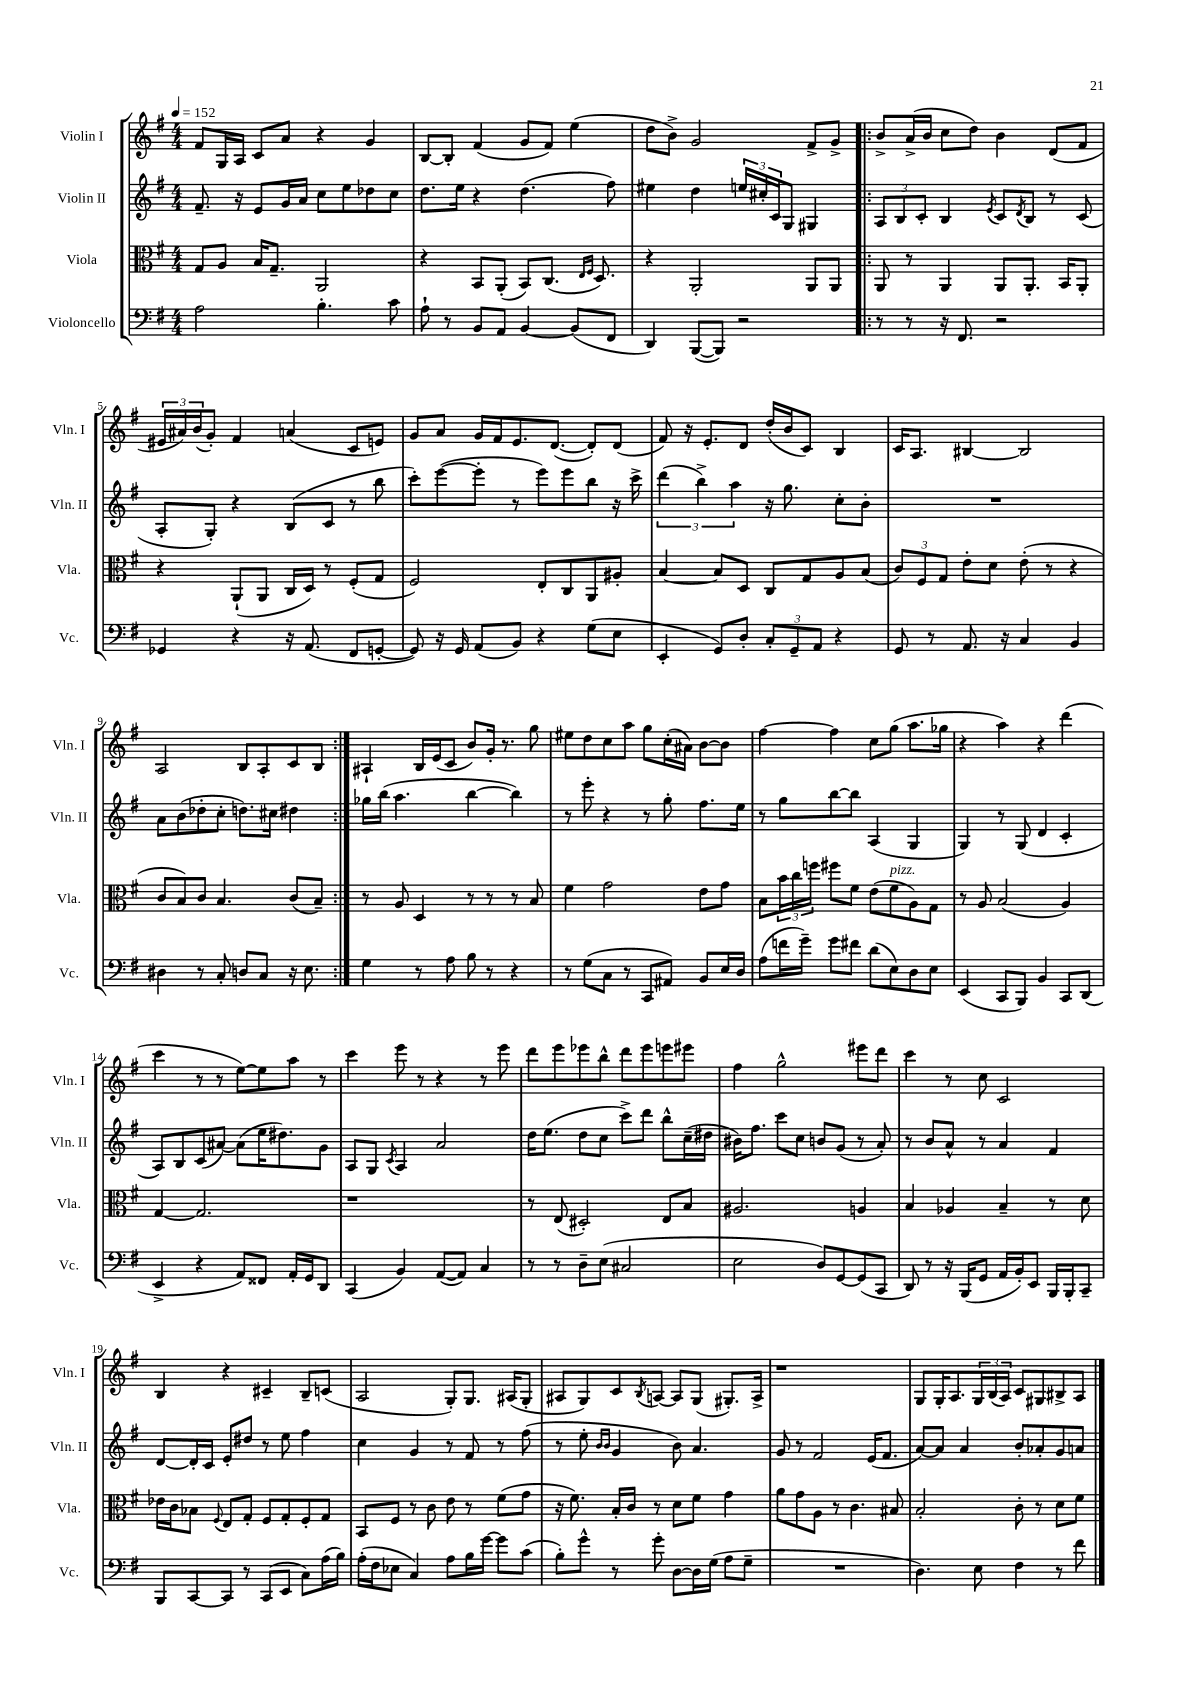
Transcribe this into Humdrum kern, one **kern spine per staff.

**kern	**kern	**kern	**kern
*staff4	*staff3	*staff2	*staff1
*clefF4	*clefC3	*clefG2	*clefG2
*k[f#]	*k[f#]	*k[f#]	*k[f#]
*M4/4	*M4/4	*M4/4	*M4/4
*MM152	*MM152	*MM152	*MM152
2A	8G	8.f#~	8f#
.	8A	.	16G
.	.	16r	16A
.	16B	8e	8c
.	8.G~	.	.
.	.	16g	8a
.	.	16a	.
4.B'	2AA	8cc	4r
.	.	8ee	.
.	.	8dd-	4g
8c	.	8cc	.
=	=	=	=
8A`	4r	8.dd	[8B
8r	.	.	8B']
.	.	16ee	.
8BB	8BB	4r	(4f#
8AA	(8AA'	.	.
[4BB	8BB)	(4.dd	8g
.	(8.C	.	8f#)
(8BB]	.	.	(4ee
.	16qqE	.	.
.	16qqF#	.	.
.	8.D)	.	.
8FF#	.	8ff#)	.
=	=	=	=
4DD)	4r	4ee#	8dd
.	.	.	8b^)
([8BBB	2AA'	4dd	2g
8BBB])	.	.	.
2r	.	24ee	.
.	.	24cc#'	.
.	.	24c	.
.	.	8G	.
.	8AA	4G#	8f#^
.	8AA	.	8g^
=!|:	=!|:	=!|:	=!|:
8r	8AA	12A	8b^
.	.	12B	.
8r	8r	.	(16a^
.	.	12c'	.
.	.	.	16b
16r	4AA	4B	8cc
8.FF#	.	.	.
.	.	.	8dd)
.	.	8qe	.
2r	8AA	8c	4b
.	.	8qd	.
.	8.AA'	8B	.
.	.	8r	(8d
.	16BB	.	.
.	8AA'	(8c	8f#
=	=	=	=
4GG-	4r	8A'	24e#
.	.	.	24a#)
.	.	.	(24b
.	.	8G')	8g')
4r	(8AA`	4r	4f#
.	8AA	.	.
16r	16C	(8B	(4a
(8.AA	16D)	.	.
.	8r	8c	.
8FF#	(8F#'	8r	8c
[8GG'	8G	8bb	8e)
=	=	=	=
8GG])	2F#)	8ccc')	8g
16r	.	([8eee	8a
16GG	.	.	.
(8AA	.	8eee']	16g
.	.	.	16f#
8BB)	.	8r	8.e
4r	8E'	8eee)	.
.	.	.	([8.d
.	8C	8eee	.
(8G	8AA	8bb	8d'])
8E	8A#'	16r	(8d
.	.	16ccc^	.
=	=	=	=
4EE'	[4B	(6ddd	8f#)
.	.	.	16r
.	.	6bb^)	.
.	.	.	8.e'
8GG)	8B]	.	.
.	.	6aa	.
8D'	8D	.	8d
12C'	8C	16r	(16dd'
.	.	8.gg	16b
12GG~	.	.	.
.	8G	.	8c)
12AA	.	.	.
4r	8A	8cc'	4B
.	(8B	8b'	.
=	=	=	=
8GG	12c)	1r	16c
.	.	.	8.A
.	12F#	.	.
8r	.	.	.
.	12G	.	.
8.AA	8e'	.	[4B#
.	8d	.	.
16r	.	.	.
4C	(8e'	.	2B#]
.	8r	.	.
4BB	4r	.	.
=	=	=	=
4D#	8c	8a	2A
.	8B)	(8b	.
8r	8c	8dd-'	.
8C'	4.B	8cc'	.
8D	.	8.dd)	8B
8C	.	.	8A'
.	.	16cc#	.
16r	(8c	4dd#	8c
8.E	.	.	.
.	8B~)	.	8B
=:|!	=:|!	=:|!	=:|!
4G	8r	16gg-	4A#`
.	.	(16bb	.
.	8A	4.aa	.
8r	4D	.	16B
.	.	.	(16e
8A	.	.	8c
8B	8r	[4bb	8b)
8r	8r	.	16g'
.	.	.	8.r
4r	8r	4bb])	.
.	8B	.	8gg
=	=	=	=
8r	4f#	8r	8ee#
(8G	.	8eee'	8dd
8C	2g	4r	8cc
8r	.	.	8aa
8CC	.	8r	8gg
8AA#)	.	8gg'	(16cc'
.	.	.	16a#)
8BB	8e	8.ff#	[8b
16E	8g	.	8b]
16D	.	16ee	.
=	=	=	=
(8A	8B	8r	[4ff#
16f	24b	8gg	.
.	24cc	.	.
16g~)	.	.	.
.	24ff	.	.
8g	8ff#	[8bb	4ff#]
8f#	8f#	8bb]	.
(8d	(8e	(4A	8cc
8E)	8f#	.	(8gg
8D	8A)	4G	8.aa
8E	8G	.	.
.	.	.	16gg-
=	=	=	=
(4EE	8r	4G)	4r
.	8A	.	.
8CC	(2B	8r	4aa)
8BBB)	.	(8G	.
4BB	.	4d	4r
8CC	4A)	4c'	(4ddd
(8DD	.	.	.
=	=	=	=
4EE^	[4G	8A)	4ccc
.	.	8B	.
4r	2.G]	(8c	8r
.	.	[8a#)	8r
8AA)	.	(8a#]	[8ee)
8FF##	.	16ee	8ee]
.	.	8.dd#)	.
16AA'	.	.	8aa
16GG	.	.	.
8DD	.	8g	8r
=	=	=	=
(4CC	1r	8A	4ccc
.	.	8G	.
.	.	8qc	.
4BB)	.	4A	8eee
.	.	.	8r
([8AA	.	2a	4r
8AA])	.	.	.
4C	.	.	8r
.	.	.	8eee
=	=	=	=
8r	8r	16dd	8ddd
.	.	(8.ee	.
8r	(8E	.	8eee
8D~	2D#')	8dd	8eee-
(8E	.	8cc	8bb^^
2C#	.	8ccc^)	8ddd
.	.	8ddd	8eee-
.	8E	8bb^^	8eee
.	8B	(16cc~	8eee#
.	.	16dd#	.
=	=	=	=
2E	2.A#	16b#)	4ff#
.	.	8.ff#	.
.	.	8ccc	2gg^^
.	.	8cc	.
8D)	.	8b	.
[8GG	.	(8g	.
(8GG]	4A	8r	8eee#
8CC	.	8a')	8ddd
=	=	=	=
8DD)	4B	8r	4ccc
8r	.	8b	.
16r	4A-	8a^^	8r
(16BBB	.	.	.
8GG	.	8r	8cc
16AA	4B~	4a	2c
16BB')	.	.	.
8EE	.	.	.
16BBB	8r	4f#	.
16BBB'	.	.	.
8CC~	8d	.	.
=	=	=	=
8BBB	16e-	[8d	4B
.	16c	.	.
[8CC	8B-	16d']	.
.	.	16c	.
.	8qqF#	.	.
8CC]	8E	8e'	4r
8r	8G'	8dd#	.
(8CC	8F#	8r	4c#~
8EE	8G'	8ee	.
8C)	8F#'	4ff#	8B~
(16A	8G	.	(8c
16B)	.	.	.
=	=	=	=
(16A'	8BB	4cc	2A
16F#	.	.	.
8E-	8F#	.	.
4C)	8r	4g	.
.	8c	.	.
8A	8e	8r	8G')
16B	8r	8f#	8.G
[16g	.	.	.
8g]	(8f#	8r	.
.	.	.	(16A#
(8c	8g	(8ff#	8G'
=	=	=	=
8B')	16r	8r	8A#
.	8.f#)	.	.
8g^^	.	8ee'	8G)
.	.	16qqb	.
.	.	16qqb	.
8r	16B'	4g	8c
.	16c	.	.
.	.	.	8qB
8g'	8r	.	[8A
[8D	8d	8b)	8A]
16D]	8f#	4.a	(8G
(16G	.	.	.
8A	4g	.	8.G#')
8G~	.	.	.
.	.	.	16A^
=	=	=	=
1r	8a	8g	1r
.	8g	8r	.
.	8A	2f#	.
.	8r	.	.
.	4.c	.	.
.	.	(16e	.
.	.	8.f#	.
.	8B#	.	.
=	=	=	=
4.D)	2B'	[8a)	8G
.	.	8a]	16G'
.	.	.	8.A
.	.	4a	.
8E	.	.	24G
.	.	.	(24B
.	.	.	24A)
4F#	8c'	8b'	8c
.	8r	8a-'	8G#
8r	8d	8g	8B#^
8f#	8f#	8a	8A
==	==	==	==
*-	*-	*-	*-
